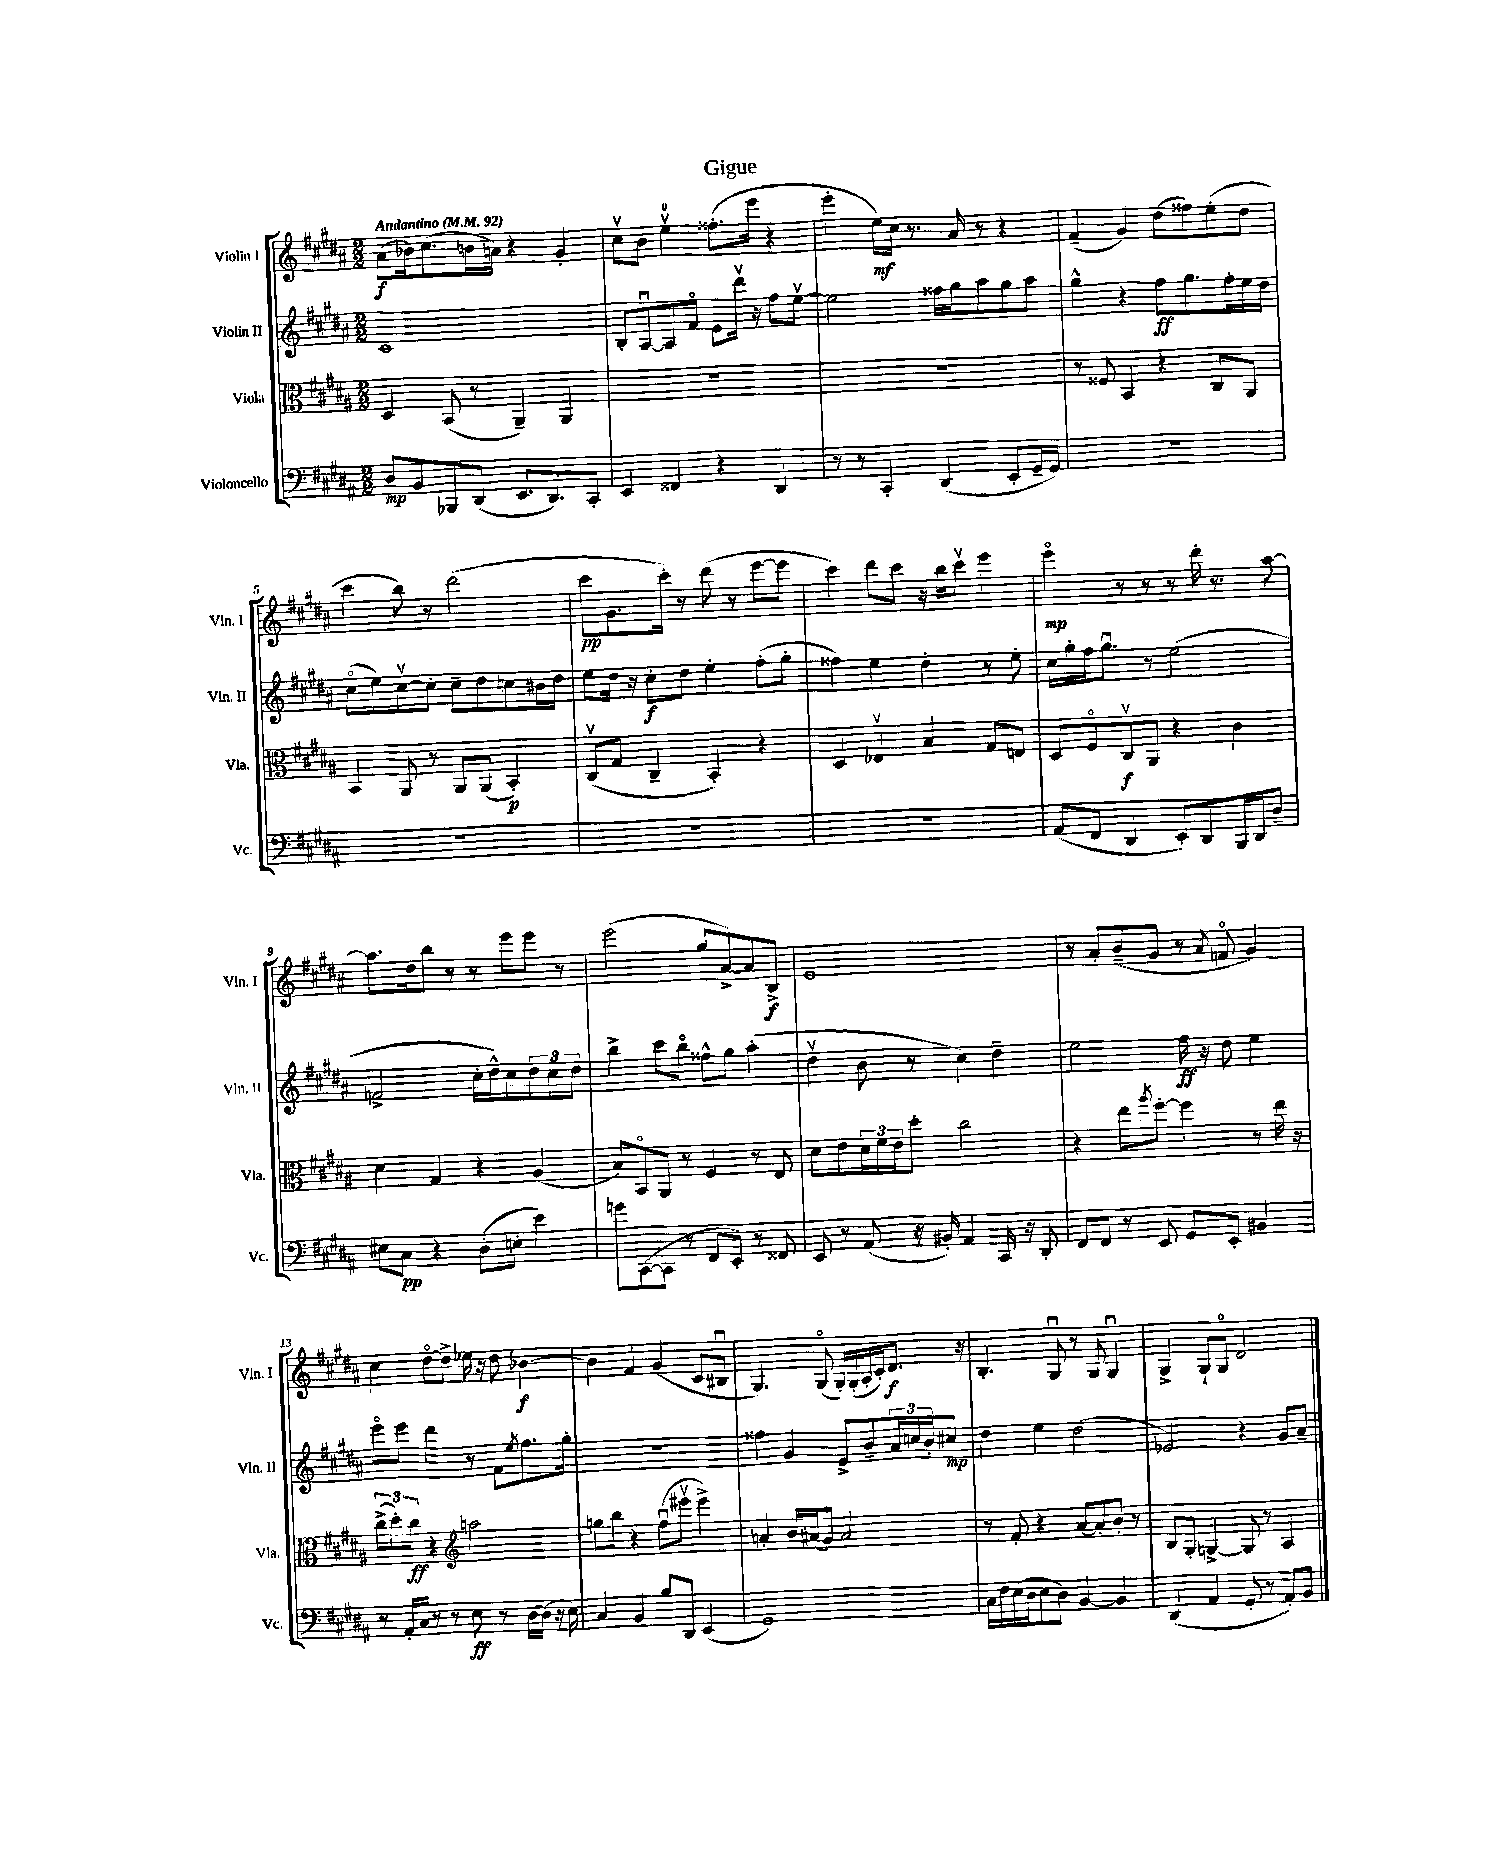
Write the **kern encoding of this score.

**kern	**kern	**kern	**kern
*staff4	*staff3	*staff2	*staff1
*clefF4	*clefC3	*clefG2	*clefG2
*k[f#c#g#d#a#]	*k[f#c#g#d#a#]	*k[f#c#g#d#a#]	*k[f#c#g#d#a#]
*M2/2	*M2/2	*M2/2	*M2/2
*MM92	*MM92	*MM92	*MM92
8D#/L	4D#/	1c#	(8a#\L
8BB/	.	.	16b-\k)
.	.	.	(8.cc#\
8BBB-/	(8BB/	.	.
(8DD#/J	8r	.	16b\L
.	.	.	16a\JJ)
8.EE/L	4AA#~/)	.	4r
8.DD#/)	.	.	.
.	4AA#/	.	4g#'/
8CC#'/J	.	.	.
=	=	=	=
4EE/	1r	8B'/L	8cc#v\L
.	.	[8A#u/	8b\J
4FF##/	.	8A#/]	4eev\
.	.	8f#o/J	.
4r	.	8e\L	(8.ff##'\L
.	.	16ddd#v\Jk	.
.	.	16r	16eee\Jk
4DD#/	.	8ff#\L	4r
.	.	[8eev\J	.
=	=	=	=
8r	1r	2ee\]	4eee'\
8r	.	.	.
4CC#'/	.	.	16ee\LL)
.	.	.	16cc#\JJ
.	.	.	8.r
(4DD#/	.	16ff##\LL	.
.	.	16gg#\J	16a#/
.	.	8aa#\	8r
8EE'/L	.	8gg#\	4r
16GG#~/L	.	8aa#\J	.
16GG#/JJ)	.	.	.
=	=	=	=
1r	8r	4gg#^^\	(4f#~/
.	8F##/	.	.
.	4BB/	4r	4g#/)
.	4r	8ff#\L	(8dd#\L
.	.	8.gg#\	8ff##\)
.	8C#/L	.	(8ee'\
.	.	16ff#'\L	.
.	8AA#/J	16ee\	8dd#\J
.	.	16dd#\JJ	.
=	=	=	=
1r	4BB/	(8cc#o\L	4ccc#\
.	.	8ee\)	.
.	8AA#/	[8cc#v\	8bb\)
.	8r	8cc#'\]J	8r
.	8AA#/L	8cc#~\L	(2ddd#\
.	(8AA#/J	8dd#\	.
.	4BB'/)	8cc\	.
.	.	16b#\L	.
.	.	16dd#\JJ	.
=	=	=	=
1r	(8C#v/L	8ee\L	8ccc#\L
.	8G#/J	16dd#\Jk	8.g#\
.	.	16r	.
.	4C#~/	8cc#'\L	.
.	.	.	16ccc#'\Jk)
.	.	8dd#\J	8r
.	4BB'/)	4ee'\	(8ddd#\
.	.	.	8r
.	4r	(8ff#'\L	[8eee\L
.	.	8gg#'\J	8eee\]J
=	=	=	=
1r	4D#/	4ff##\)	4ccc#\)
.	4E-v/	4ee\	8ddd#\L
.	.	.	8ccc#\J
.	4B/	4dd#'\	16r
.	.	.	16bb\LK
.	.	.	8ccc#v\J
.	8G#/L	8r	4eee\
.	8E/J	8ee'\	.
=	=	=	=
(8AA#/L	8D#/L	16cc#\LL	4eeeo\
.	.	16gg#'\	.
8FF#/J	8F#o/	16ff#\J	.
.	.	8.gg#u\J	.
4DD#/	8C#v/	.	8r
.	8AA#/J	8r	8r
8EE'/L)	4r	(2ee\	8r
8DD#/	.	.	16ddd#'\
.	.	.	8.r
16BBB/L	4c#\	.	.
16DD#/J	.	.	.
8D#~/J	.	.	[8aa#\
=	=	=	=
8E#\L	4d#\	2f^/	8.aa#\]L
8C#\J	.	.	.
.	.	.	16dd#\k
4r	4G#/	.	8bb\J
.	.	.	8r
(8D#'\L	4r	16cc#'\LL	8r
.	.	16dd#^^\J)	.
8E'\J	.	8cc#\	8eee\L
4e\)	(4A#/	12dd#\	8eee\J
.	.	12cc#\	.
.	.	.	8r
.	.	12dd#\J	.
=	=	=	=
8g\L	8B/L)	4bb^\	(2eee\
([8CC#\	8BBo/	.	.
8CC#\]J	8AA#/J	8ccc#\L	.
8r	8r	8bbo\J	.
8FF#/L	4F#/	8ff##^^\L	8gg#/L
8EE'/J)	.	8gg#\J	[8a#^/)
8r	8r	(4aa#'\	8a#/]
8FF##/	8E/	.	8B^/J
=	=	=	=
8EE/	8d#\L	4dd#v\	1e
8r	8e\	.	.
(8AA#/	24d#\L	8b\	.
.	24f#\	.	.
.	24e\J	.	.
16r	8dd#'\J	8r	.
16BB#'/)	.	.	.
4AA#/	2cc#\	4cc#\)	.
16CC#/	.	4dd#~\	.
16r	.	.	.
8DD#'/	.	.	.
=	=	=	=
8FF#/L	4r	2ee\	8r
8FF#/J	.	.	8a#'/L
8r	8ee\L	.	(8b~/
.	8qaa#/	.	.
8EE/	[8ff#'\J	.	8g#/J
8GG#/L	4ff#\]	16ff#\	8r
.	.	16r	.
.	.	.	8qa#/
8EE'/J	.	8dd#\	8fo/
4BB#/	8r	4ee\	4g#/)
.	16ee\	.	.
.	16r	.	.
=	=	=	=
8r	(12cc#^\L	8eeeo\L	4cc#\
.	12dd#'\)	.	.
16AA#'/LL	.	8eee\J	.
.	12cc#\J	.	.
16C#/JJ	.	.	.
8r	4r	4ddd#\	[8dd#o\L
8r	.	.	8dd#^\]J
*	*clefG2	*	*
8E\	2aa\	8r	16ee-\
.	.	.	16r
8r	.	8f#\L	8dd#\
.	.	8qee/	.
[16D#\LL	.	8.ff#\	[4b-\
(16D#\]JJ	.	.	.
16r	.	.	.
16E\)	.	16gg#'\Jk	.
=	=	=	=
4C#/	8gg\L	1r	4b-\]
.	8bb\J	.	.
4BB/	4r	.	4f#/
8B/L	(8ff#u\L	.	(4g#/
8DD#/J	8eee#v\J	.	.
(4EE/	4eee#^\)	.	8c#/L
.	.	.	8B#u/J
=	=	=	=
1GG#)	4a'/	4ff##\	4.G#/)
.	16b/LL	4g#/	.
.	(16a#/J	.	.
.	8g#o/J)	.	(8G#o/
.	2a#/	8e^/L	16G#'/LL)
.	.	.	(16G#'/
.	.	8b~/	16A#'/
.	.	.	16c#'/J)
.	.	24a#/L	8.d#/J
.	.	24cc/	.
.	.	24b'/J	.
.	.	8cc#/J	.
.	.	.	16r
=	=	=	=
16C#\LL	8r	4dd#\	4.B'/
16F#\	.	.	.
(16E\	8f#'/	.	.
16D#\J	.	.	.
8E\	4r	4ee\	.
8D#\J)	.	.	8G#u/
[4BB/	[8a#/L	(2dd#\	8r
.	8a#'/]	.	8G#/
4BB/]	8b'/J	.	4G#u/
.	8r	.	.
=	=	=	=
(4DD#/	8B/L	2e-/)	4G#^/
.	8G#'/J	.	.
4AA#/	[4G^/	.	8G#`/L
.	.	.	8G#o/J
8GG#'/	8G/]	4r	2d#/
8r	8r	.	.
8AA#'/L)	4A#/	8g#/L	.
8BB/J	.	8a#~/J	.
==	==	==	==
*-	*-	*-	*-
